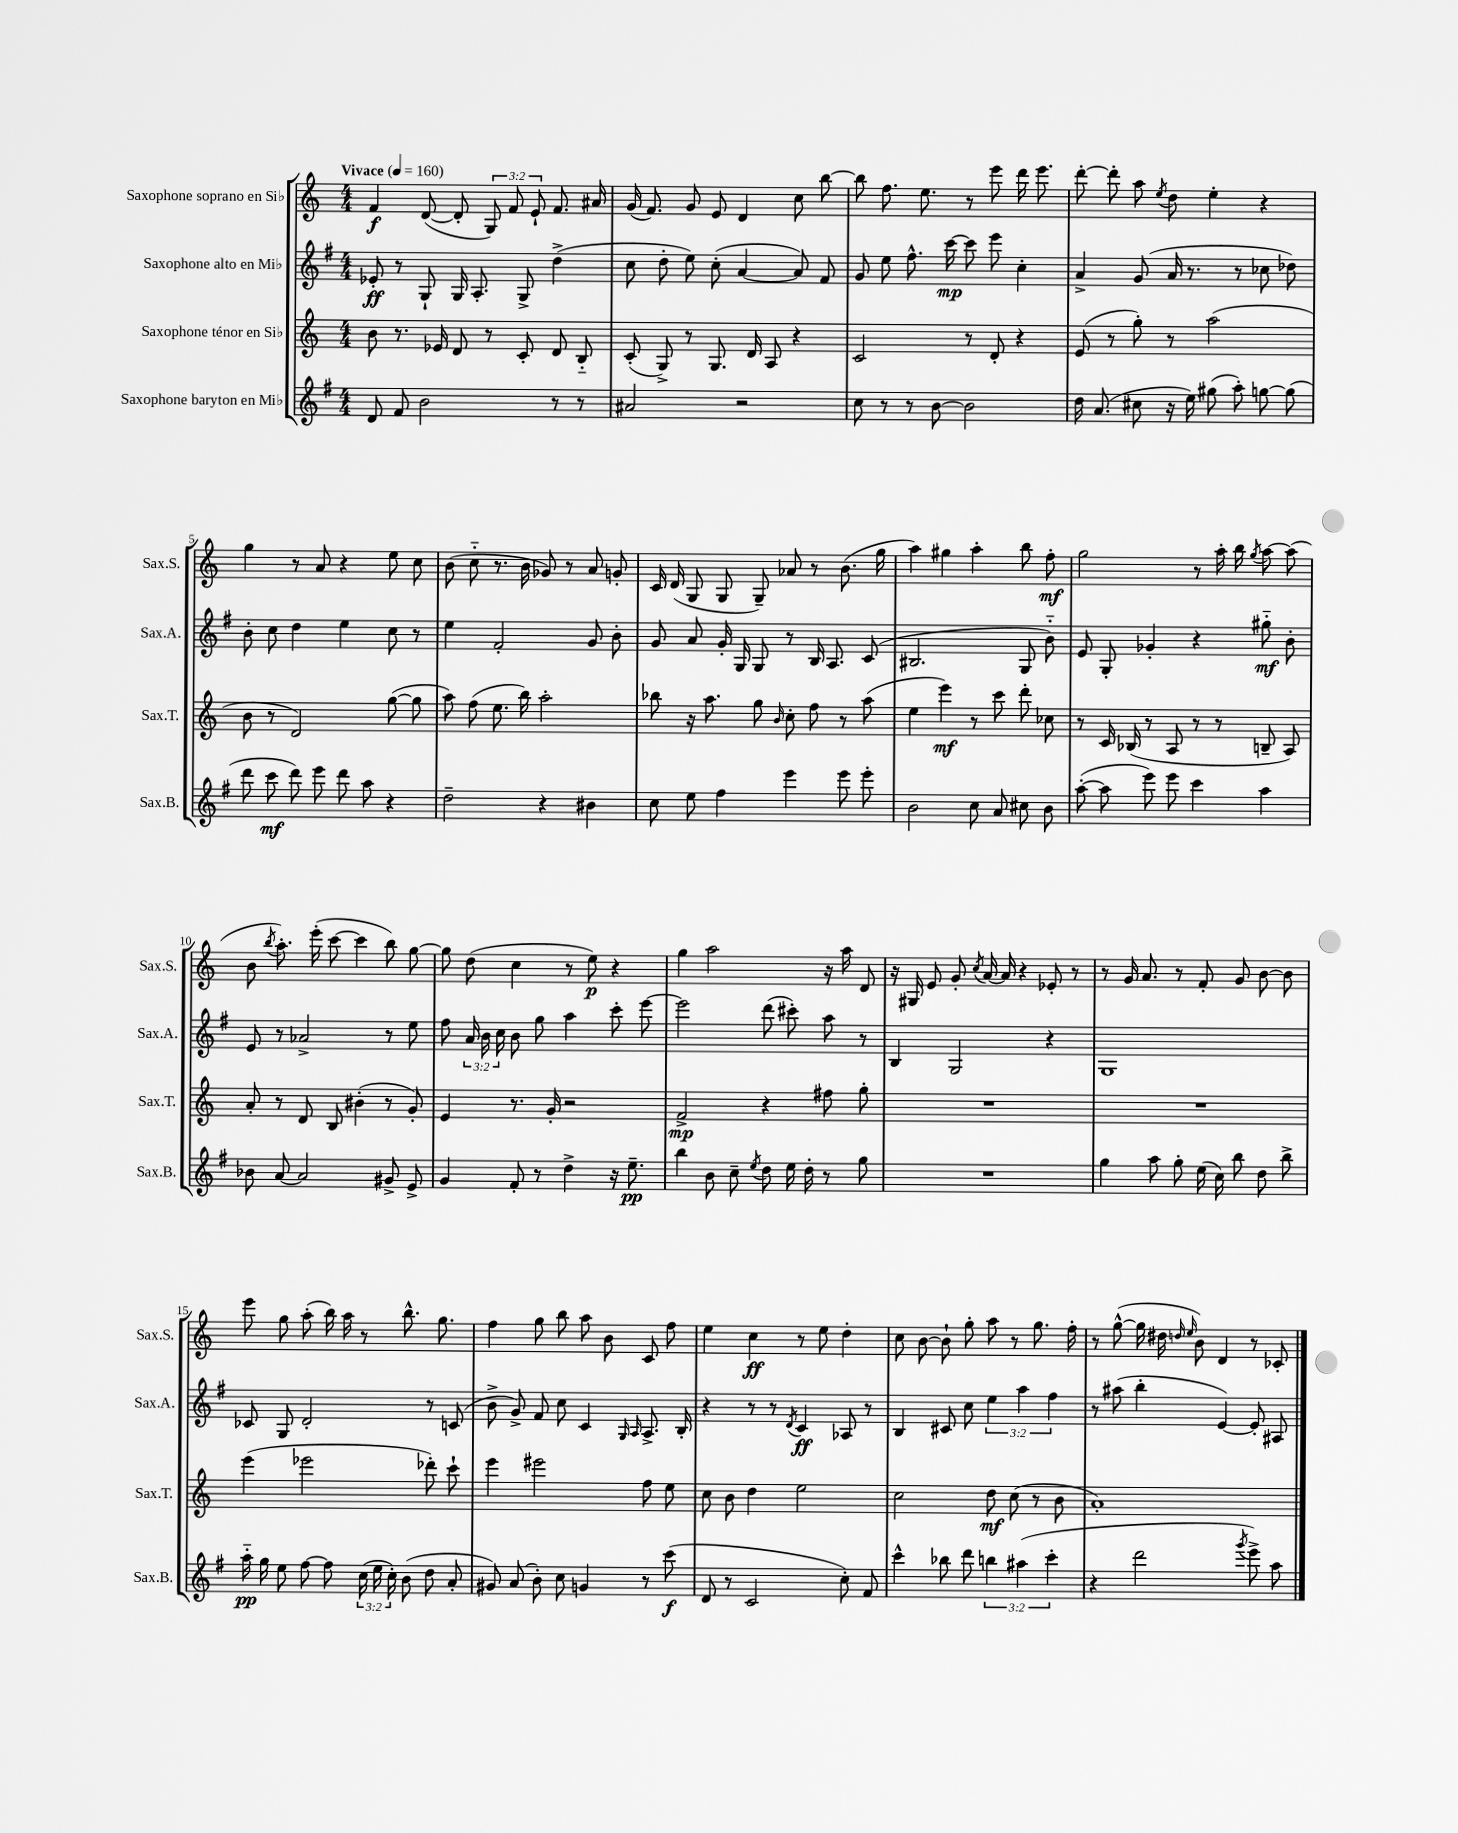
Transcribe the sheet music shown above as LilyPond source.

<<
\new StaffGroup <<
\new Staff = "s0" \with { instrumentName = "Saxophone soprano en Sib" shortInstrumentName = "Sax.S." } {
    \clef treble \key c \major \numericTimeSignature \time 4/4 \override Staff.TupletNumber.text = #tuplet-number::calc-fraction-text \tempo "Vivace" 4 = 160
    \autoBeamOff f'4\f d'8~( d'8-. \tuplet 3/2 { g8) f'8 e'8-! } f'8. ais'16 |
    g'16( f'8.) g'8 e'8 d'4 c''8 b''8~ |
    b''8 f''8. e''8. r8 e'''8 d'''16 e'''8. |
    d'''8~-. d'''8-. a''8 \acciaccatura { e''8 } d''8 e''4-. r4 |
    g''4 r8 a'8 r4 e''8 c''8 |
    b'8( c''8-_ r8. b'16 ges'8) r8 a'8 g'8-. |
    c'16 d'16( g8 g8 g8--) aes'8 r8 b'8.( g''16 |
    a''4) gis''4 a''4-. b''8 f''8-.\mf |
    g''2 r8 a''16-. b''16 \acciaccatura { g''8 } a''8~ a''8( |
    b'8 \acciaccatura { b''8 } a''8.-.) e'''16-.( c'''8~ c'''4 b''8) g''8~ |
    g''8 d''8( c''4 r8 e''8\p) r4 |
    g''4 a''2 r16 a''16 d'8 |
    r16 gis16 e'8 g'8-. \acciaccatura { c''8 } a'16~ a'16 r4 ees'8-. r8 |
    r8 g'16 a'8. r8 f'8-. g'8 b'8~ b'8 |
    e'''8 g''8 a''8-.( b''16) a''16 r8 b''8.-^ g''8. |
    f''4 g''8 b''8 a''8 b'8 c'8 f''8 |
    e''4 c''4\ff r8 e''8 d''4-. |
    c''8 b'8~ b'8-! g''8-. a''8 r8 g''8. f''16-. |
    r8 g''8~-^( g''16 dis''16 \grace { d''16 e''16 } b'8) d'4 r8 ces'8-. \bar "|." |
}
\new Staff = "s1" \with { instrumentName = "Saxophone alto en Mib" shortInstrumentName = "Sax.A." } {
    \clef treble \key g \major \numericTimeSignature \time 4/4 \override Staff.TupletNumber.text = #tuplet-number::calc-fraction-text
    \autoBeamOff ees'8-.\ff r8 g8-! g16 a8.-. g8-> d''4->( |
    c''8 d''8-. e''8) c''8-.( a'4~ a'8) fis'8 |
    g'8 e''8 fis''8.-^ c'''16~\mp c'''8 e'''8 c''4-. |
    a'4-> g'8( a'16 r8. r8 ces''8 des''8) |
    b'8-. c''8 d''4 e''4 c''8 r8 |
    e''4 fis'2-. g'8 b'8-. |
    g'8 a'8 g'16-. g16 g8 r8 b16 a8. c'8( |
    bis2. g8 b'8-_) |
    e'8 g8-. ges'4-. r4 gis''8-_\mf b'8-. |
    e'8 r8 aes'2-> r8 e''8 |
    fis''8 \tuplet 3/2 { a'16 b'16 c''16 } b'8 g''8 a''4 c'''8-. e'''8~ |
    e'''2 d'''8( cis'''8-.) a''8 r8 |
    b4 g2 r4 |
    g1 |
    ces'8 g8 d'2-. r8 c'8( |
    b'8-> g'8->) fis'8 c''8 c'4 \grace { g16 a16 } a8.-> b16-. |
    r4 r8 r8 \acciaccatura { d'8 } c'4\ff aes8 r8 |
    b4 cis'8 c''8 \tuplet 3/2 { e''4 a''4 fis''4 } |
    r8 ais''8( b''4-. e'4~) e'8-. ais8 \bar "|." |
}
\new Staff = "s2" \with { instrumentName = "Saxophone ténor en Sib" shortInstrumentName = "Sax.T." } {
    \clef treble \key c \major \numericTimeSignature \time 4/4
    \autoBeamOff b'8 r8. ees'16 d'8 r8 c'8-. d'8 b8-_ |
    c'8-.( g8->) r8 g8. d'16 a8 r4 |
    c'2 r8 d'8-. r4 |
    e'8( r8 g''8-.) r8 a''2( |
    b'8 r8 d'2) g''8~( g''8 |
    a''8) f''8( e''8. b''16) a''2-. |
    bes''8 r16 a''8. g''8 \grace { b'16 } c''8-. f''8 r8 a''8( |
    e''4 e'''4\mf) r8 c'''8 d'''8-. ces''8 |
    r8 c'16 bes16( r8 a8 r8 r8 b8-- a8) |
    a'8-. r8 d'8 b8 bis'4-.( r8 g'8-.) |
    e'4 r8. g'16-. r2 |
    f'2->\mp r4 fis''8 g''8-. |
    R1 |
    R1 |
    e'''4( ees'''2 des'''8-.) c'''8-! |
    e'''4 eis'''2 f''8 e''8 |
    c''8 b'8 d''4 e''2 |
    c''2 d''8\mf c''8( r8 b'8 |
    a'1-.) \bar "|." |
}
\new Staff = "s3" \with { instrumentName = "Saxophone baryton en Mib" shortInstrumentName = "Sax.B." } {
    \clef treble \key g \major \numericTimeSignature \time 4/4 \override Staff.TupletNumber.text = #tuplet-number::calc-fraction-text
    \autoBeamOff d'8 fis'8 b'2 r8 r8 |
    ais'2 r2 |
    c''8 r8 r8 b'8~ b'2 |
    d''16 a'8.( cis''8 r16 e''16) gis''8( a''8-.) g''8~ g''8( |
    d'''8 c'''8\mf d'''8) e'''8 d'''8 a''8 r4 |
    d''2-- r4 bis'4 |
    c''8 e''8 fis''4 e'''4 e'''8 e'''8-. |
    b'2 c''8 a'8 cis''8 b'8 |
    a''8~-.( a''8 e'''8) e'''8 c'''4 a''4 |
    bes'8 a'8~ a'2 gis'8-> e'8-> |
    g'4 fis'8-. r8 d''4-> r16 e''8.--\pp |
    b''4 b'8 c''8-- \acciaccatura { e''8 } d''8 e''16 d''16-. r8 g''8 |
    R1 |
    g''4 a''8 g''8-. e''16( c''16) b''8 d''8 b''8-> |
    a''16-_\pp g''16 e''8 fis''8~ fis''8 \tuplet 3/2 { c''16( e''16 c''16-.) } b'8( d''8 a'8-. |
    gis'8) a'8( b'8-.) c''8 g'4 r8 c'''8\f( |
    d'8 r8 c'2 c''8-.) fis'8 |
    c'''4-^ bes''8 d'''8 \tuplet 3/2 { b''4 ais''4( c'''4-. } |
    r4 d'''2 \acciaccatura { g'''8 } e'''8->) a''8 \bar "|." |
}
>>
>>
